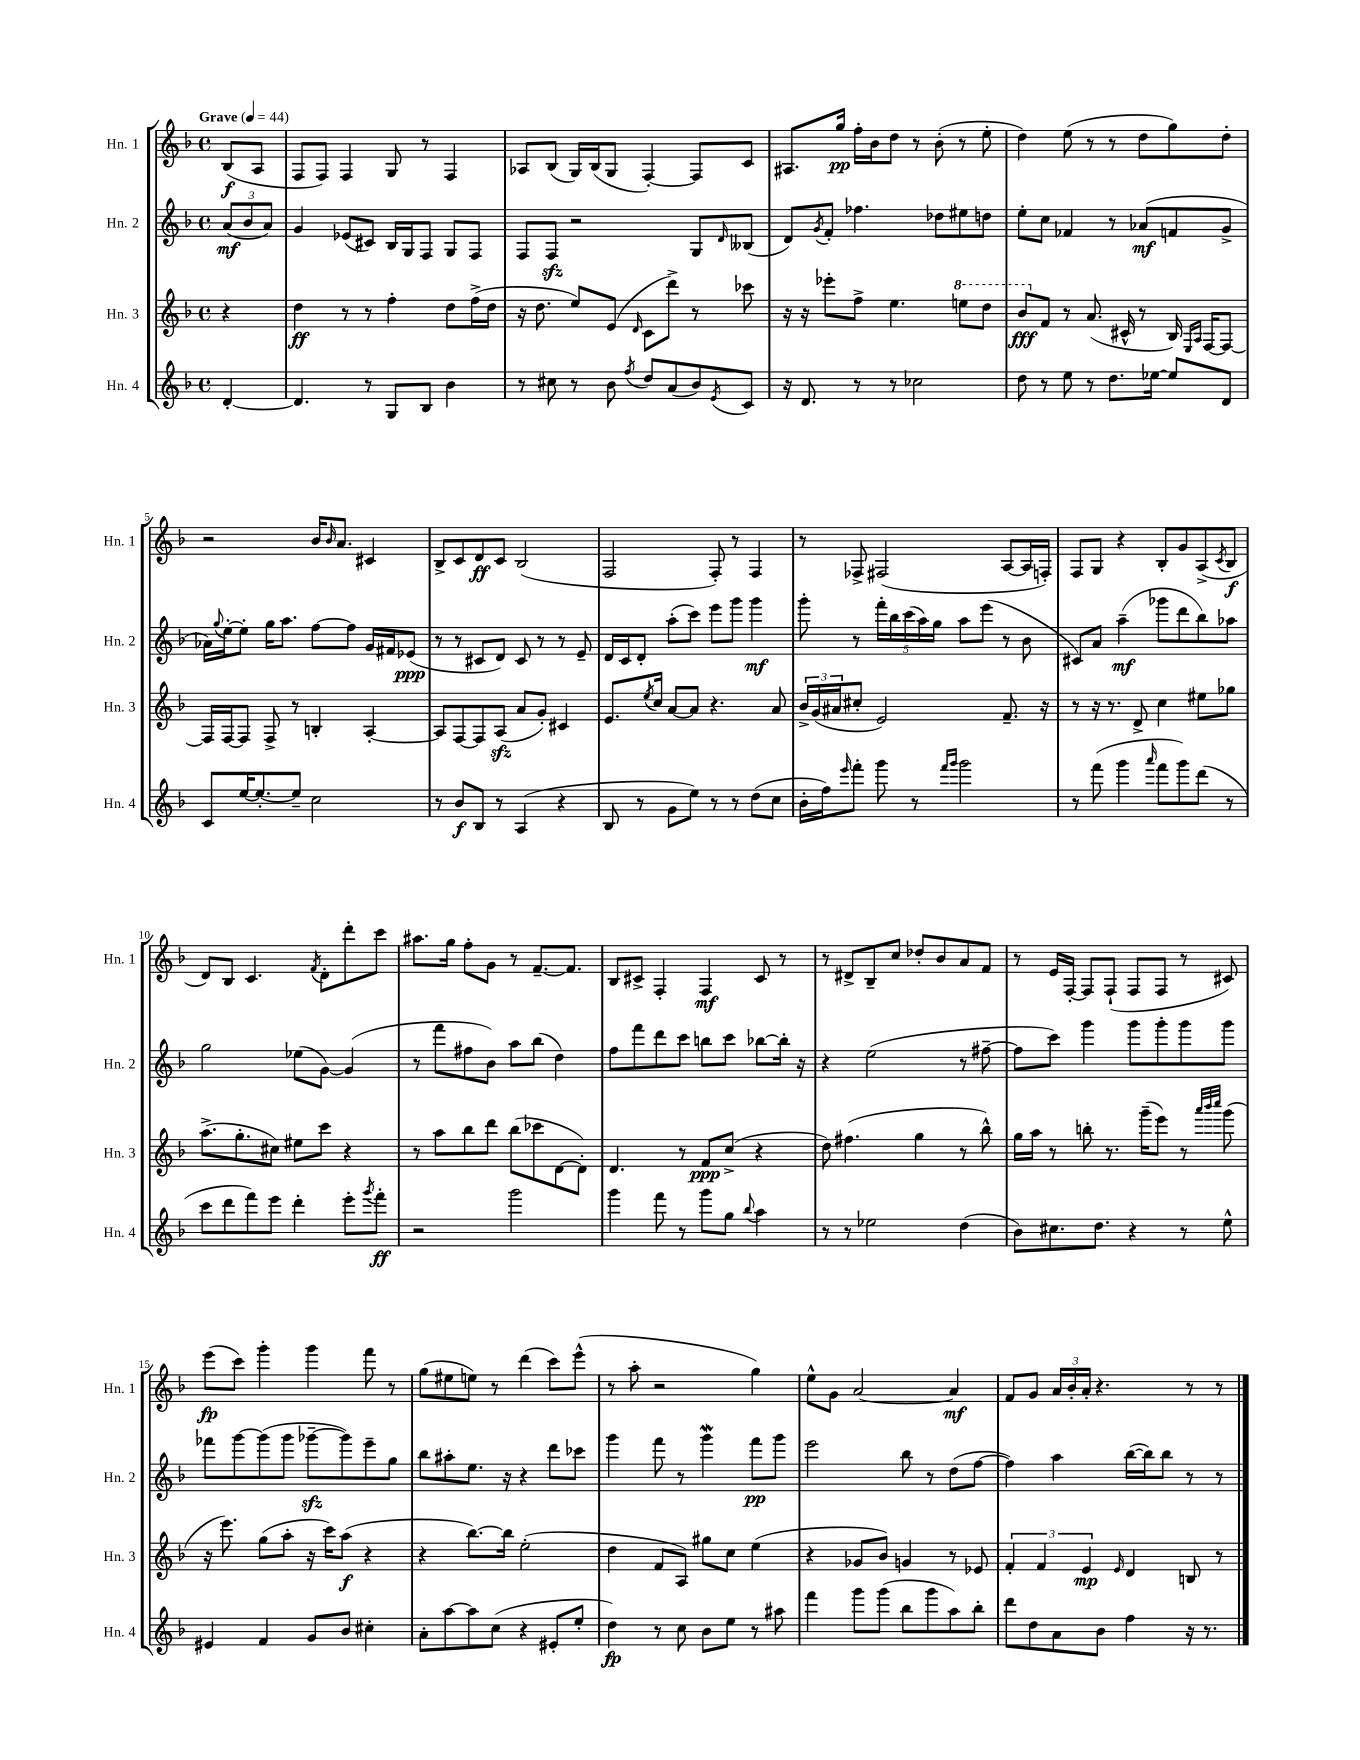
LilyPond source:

<<
\new StaffGroup <<
\new Staff = "s0" \with { instrumentName = "Hn. 1" shortInstrumentName = "Hn. 1" } {
    \clef treble \key f \major \defaultTimeSignature \time 4/4 \partial 4 \tempo "Grave" 4 = 44
    bes8\f( a8 |
    f8 f8) f4 g8 r8 f4 |
    aes8 bes8( g16) bes16( g8 f4~-.) f8 c'8 |
    ais8. g''16\pp f''16-. bes'16 d''8 r8 bes'8-.( r8 e''8-. |
    d''4) e''8( r8 r8 d''8 g''8) d''8-. |
    r2 bes'16 \grace { bes'16 } a'8. cis'4 |
    bes8-> c'8 d'8\ff c'8 bes2( |
    f2 f8-.) r8 f4 |
    r8 fes8-> fis2( a8~ a16 f16-.) |
    f8 g8 r4 bes8-. g'8 a8->( \acciaccatura { c'8 } bes8\f |
    d'8) bes8 c'4. \acciaccatura { f'8 } d'8-. d'''8-. c'''8 |
    ais''8. g''16 f''8-. g'8 r8 f'8.~-- f'8. |
    bes8 cis'8-> f4-. f4\mf cis'8 r8 |
    r8 dis'8-> bes8-- c''8 des''8-. bes'8 a'8 f'8 |
    r8 e'16 f16~-. f8 f8-!( f8 f8 r8 cis'8) |
    e'''8\fp( c'''8) g'''4-. g'''4 f'''8 r8 |
    g''8( eis''8 e''8) r8 d'''4( c'''8) e'''8-^( |
    r8 a''8-. r2 g''4) |
    e''8-^ g'8 a'2~ a'4\mf |
    f'8 g'8 \tuplet 3/2 { a'16 bes'16-. a'16-. } r4. r8 r8 \bar "|." |
}
\new Staff = "s1" \with { instrumentName = "Hn. 2" shortInstrumentName = "Hn. 2" } {
    \clef treble \key f \major \defaultTimeSignature \time 4/4 \partial 4
    \tuplet 3/2 { a'8\mf( bes'8 a'8) } |
    g'4 ees'8( cis'8) bes16 g16 f8 g8 f8 |
    f8 f8\sfz r2 g8 \grace { d'16 } beses8( |
    d'8) \acciaccatura { g'8 } f'8-. fes''4. des''8 eis''8 d''8 |
    e''8-. c''8 fes'4 r8 aes'8\mf( f'8 g'8-> |
    aes'16) \appoggiatura { g''8 } e''16~-. e''8-. g''16 a''8. f''8~ f''8 g'16 fis'16 ees'8\ppp( |
    r8 r8 cis'8 d'8) cis'8 r8 r8 e'8-- |
    d'16 c'16 d'8-. a''8-.( c'''8) e'''8 g'''8 g'''4\mf |
    g'''8-. r8 \tuplet 5/4 { f'''16-. bes''16 c'''16( a''16) g''16 } a''8 e'''8( r8 bes'8 |
    cis'8) a'8 a''4--\mf( ges'''8 d'''8 bes''8) aes''8 |
    g''2 ees''8( g'8~) g'4( |
    r8 f'''8 fis''8 bes'8) a''8 bes''8( d''4) |
    f''8 f'''8 d'''8 c'''8 b''8 c'''8 bes''8~ bes''16-. r16 |
    r4 e''2( r8 fis''8~-- |
    fis''8 c'''8) g'''4 g'''8 g'''8-. g'''8 g'''8 |
    fes'''8 g'''8~ g'''8( g'''8 ges'''8~--\sfz ges'''8) e'''8-- g''8 |
    bes''8 ais''8-. e''8. r16 r4 d'''8 ces'''8 |
    g'''4 f'''8 r8 g'''4\mordent f'''8\pp g'''8 |
    e'''2 bes''8 r8 d''8( f''8~ |
    f''4) a''4 bes''16~( bes''16) bes''8 r8 r8 \bar "|." |
}
\new Staff = "s2" \with { instrumentName = "Hn. 3" shortInstrumentName = "Hn. 3" } {
    \clef treble \key f \major \defaultTimeSignature \time 4/4 \partial 4
    r4 |
    d''4\ff r8 r8 f''4-. d''8 f''16->( d''16 |
    r16 d''8. e''8) e'8( \grace { d'16 } c'8 d'''8->) r8 ces'''8 |
    r16 r16 ees'''8-. f''8-> e''4. \ottava #1 e'''8 d'''8 |
    bes''8\fff \ottava #0 f'8 r8 a'8.( cis'16-^ r8 bes16) \grace { e16 a16 } f16~ f8~ |
    f16 f16~ f8 f8-> r8 b4-. a4~-. |
    a8 f8~ f8 a8\sfz( a'8 g'8-.) cis'4 |
    e'8. \acciaccatura { e''8 } c''16 a'8~ a'8 r4. a'8 |
    \tuplet 3/2 { bes'16-> g'16( ais'16 } cis''8-. e'2) f'8.-- r16 |
    r8 r16 r8. d'8-> c''4 eis''8 ges''8 |
    a''8.->( g''8.-. cis''8) eis''8 c'''8 r4 |
    r8 a''8 bes''8 d'''8 bes''8( ces'''8 d'8~ d'8-.) |
    d'4. r8 f'8\ppp c''8->( r4 |
    d''8) fis''4.( g''4 r8 bes''8-^) |
    g''16 a''16 r8 b''8-. r8. g'''16--( e'''8) r8 \grace { a'''32 bes'''32 c''''32 } g'''8( |
    r16 e'''8.) g''8( a''8-. r16 c'''16) a''8\f( r4 |
    r4 bes''8.~) bes''16 e''2-.( |
    d''4 f'8 a8) gis''8 c''8 e''4( |
    r4 ges'8 bes'8) g'4 r8 ees'8 |
    \tuplet 3/2 { f'4-. f'4 e'4\mp } \grace { e'16 } d'4 b8 r8 \bar "|." |
}
\new Staff = "s3" \with { instrumentName = "Hn. 4" shortInstrumentName = "Hn. 4" } {
    \clef treble \key f \major \defaultTimeSignature \time 4/4 \partial 4
    d'4~-. |
    d'4. r8 g8 bes8 bes'4 |
    r8 cis''8 r8 bes'8 \acciaccatura { f''8 } d''8 a'8( bes'8) \acciaccatura { e'8 } c'8 |
    r16 d'8. r8 r8 ces''2 |
    d''8 r8 e''8 r8 d''8. ees''16~ ees''8 d'8 |
    c'8 e''16~ e''8.~-. e''8-- c''2 |
    r8 bes'8\f bes8 r8 a4( r4 |
    bes8 r8 g'8 e''8) r8 r8 d''8( c''8 |
    bes'16-. f''16) \grace { e'''16 } f'''8-. g'''8 r8 \grace { f'''16 g'''16 } g'''2 |
    r8 f'''8( g'''4 \grace { a'''16 } f'''8 g'''8) d'''8( r8 |
    c'''8 d'''8 f'''8) e'''8 d'''4-. e'''8-. \acciaccatura { g'''8 } f'''8-.\ff |
    r2 g'''2 |
    g'''4 f'''8 r8 g'''8 g''8 \appoggiatura { bes''8 } a''4 |
    r8 r8 ees''2 d''4( |
    bes'8) cis''8. d''8. r4 r8 e''8-^ |
    eis'4 f'4 g'8 bes'8 cis''4-. |
    a'8-. a''8~ a''8 c''8( r4 eis'8-. e''8-. |
    d''4\fp) r8 c''8 bes'8 e''8 r8 ais''8 |
    f'''4 g'''8 g'''8( bes''8 g'''8 a''8) bes''8-. |
    d'''8 d''8 a'8 bes'8 f''4 r16 r8. \bar "|." |
}
>>
>>
